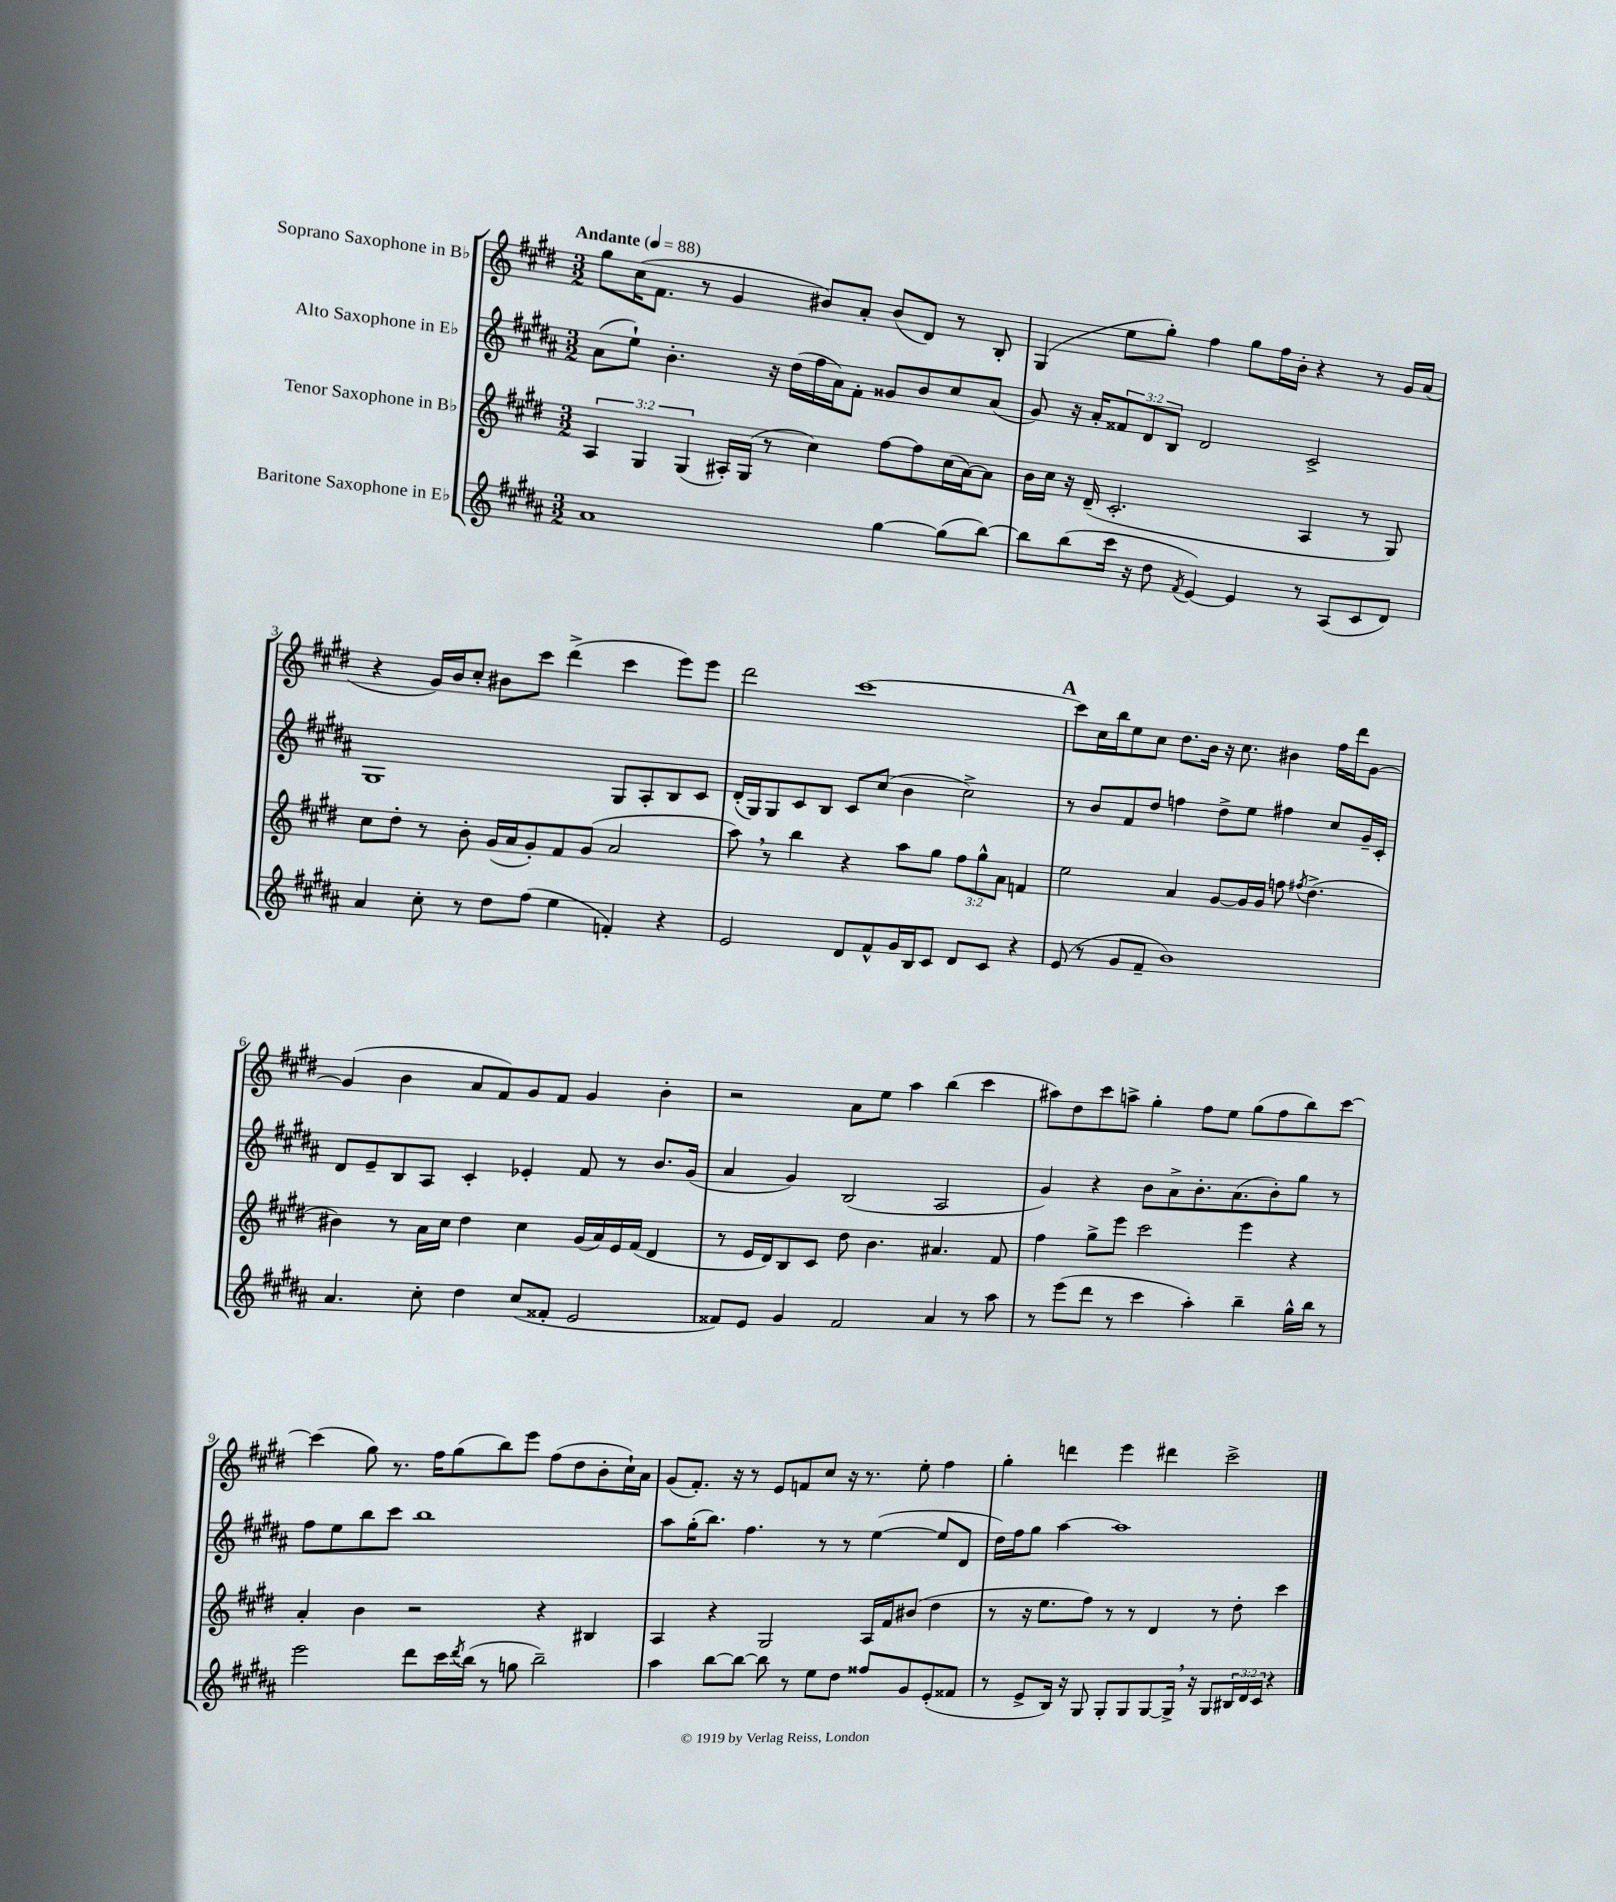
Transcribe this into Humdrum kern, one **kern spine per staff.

**kern	**kern	**kern	**kern
*part4	*part3	*part2	*part1
*staff4	*staff3	*staff2	*staff1
*I"Baritone Saxophone in E♭	*I"Tenor Saxophone in B♭	*I"Alto Saxophone in E♭	*I"Soprano Saxophone in B♭
*clefG2	*clefG2	*clefG2	*clefG2
*k[f#c#g#d#a#]	*k[f#c#g#d#]	*k[f#c#g#d#a#]	*k[f#c#g#d#]
*M3/2	*M3/2	*M3/2	*M3/2
*MM88	*MM88	*MM88	*MM88
=1	=1	=1	=1
!	!	!	!LO:TX:a:B:t=Andante
1a#	6A/	(8a#\L	8gg#\L
.	.	8ee`\J)	(16cc#\K
.	6G#/	.	.
.	.	.	8.f#\J
.	.	4.b'\	.
.	(6G#/	.	.
.	.	.	8r
.	16A#X'/LL)	.	4g#/
.	(16G#/JJ	.	.
.	8r	16r	.
.	.	(16dd#\LL	.
.	4cc#\)	16ff#\	8b#X/L)
.	.	16a#\J)	.
.	.	8f#'\J	8a'/J
[4gg#\	[8ff#\L	8g##X/L	(8b#/L
.	8ff#\]	8b/	8d#/J)
(8gg#\L]	(16cc#\L	8cc#/	8r
.	[16a\J)	.	.
[8bb\J)	8a\J]	(8a#/J	8B'/
=2	=2	=2	=2
8bb\L]	16b\LL	8g#/)	(4G#/
.	16cc#\JJ	.	.
(8bb\	16r	16r	.
.	(16d#~/	16a#'/KL	.
16ccc#\Jk	2.c#'/	12f##X/	8ee\L
16r	.	.	.
.	.	12d#/	.
8dd#\	.	.	8gg#'\J)
.	.	12B/J	.
8qf#/	.	.	.
[4e/)	.	2d#/	4ff#\
4e/]	.	.	8gg#\L
.	.	.	16ff#\L
.	.	.	16b'\JJ
8r	4A/	2c#^/	4r
(8A#/L	.	.	.
8c#/	8r	.	8r
8d#/J)	8G#/)	.	16g#/LL
.	.	.	(16a/JJ
!!LO:LB:g=z
=3	=3	=3	=3
4a#/	8cc#\L	1G#	4r
.	8dd#'\J	.	.
8cc#'\	8r	.	16g#/LL)
.	.	.	16b/J
8r	8b'\	.	8cc#'/J
8dd#\L	(16g#/LL	.	8b#X\L
.	16a/J	.	.
(8ff#\J	8g#'/)	.	8ccc#\J
4ee\	8f#/	.	(4ddd#^\
.	(8g#/J	.	.
4fn'/)	2a/	8G#/L	4ccc#\
.	.	8A#'/	.
4r	.	8B/	8eee\L)
.	.	8c#/J	8eee\J
=4	=4	=4	=4
2e/	8aa,\)	(16d#'/LL	2ddd#\
.	.	16G#/J)	.
.	8r	8G#/	.
.	4bb\	8c#/	.
.	.	8B/J	.
8d#/L	4r	8c#/L	[1ccc#
8f#^^/	.	(8cc#/J	.
16g#/L	8aa\L	4b\	.
16B/J	.	.	.
8c#/J	8gg#\J	.	.
8d#/L	12ff#\L	2cc#^\)	.
.	12gg#^^\	.	.
8c#/J	.	.	.
.	12a\J	.	.
4r	4fn/	.	.
!!LO:REH:place=s1:t=A
=5	=5	=5	=5
(8e/	2ee\	8r	8ccc#\L]
8r	.	8b/L	16cc#\L
.	.	.	16bb\J
8g#/L	.	8f#/	8ee\
8f#~/J	.	8dd#/J	8cc#\J
1b)	4a/	4ffn\	8.dd#\L
.	.	.	16b\Jk
.	[8g#/L	8dd#^\L	16r
.	.	.	8.cc#\
.	16g#/L]	8ee\J	.
.	16g#/JJ	.	.
.	8ffn\	4ff#X\	4b#X\
.	8qff#X/	.	.
.	(4.dd#^\	.	.
.	.	8cc#/L	16ff#\LL
.	.	.	16ddd#\J
.	.	16g#~/L	[8g#\J
.	.	16c#'/JJ	.
!!LO:LB:g=z
=6	=6	=6	=6
4.a#/	4b#X\)	8d#/L	(4g#/]
.	.	8e~/	.
.	8r	8B/	4b\
8cc#'\	16a\LL	8A#/J	.
.	16cc#\JJ	.	.
4dd#\	4dd#\	4c#'/	8a/L
.	.	.	8f#/)
(8cc#/L	4cc#\	4e-X'/	8g#/
8f##X'/J	.	.	8f#/J
2e/	(16g#/LL	8f#/	4g#/
.	16a/)	.	.
.	16e/	8r	.
.	(16f#/JJ	.	.
.	4d#/	8.b/L	4b'\
.	.	(16g#/Jk	.
=7	=7	=7	=7
8f##X/L)	8r	4a#/	2r
8e/J	16e/LL	.	.
.	16d#/J)	.	.
4g#/	8B/	4g#/)	.
.	8c#/J	.	.
2f##/	8dd#\	(2B/	8a\L
.	4.b\	.	8ee\J
.	.	.	4aa\
4a#/	4.a#X/	2A#/	(4bb\
8r	.	.	4ccc#\
8aa#\	8f#/	.	.
=8	=8	=8	=8
8r	4ff#\	4g#/)	8aa#X\L)
(8eee\L	.	.	8dd#\
8ddd#\J	8gg#^\L	4r	8ccc#\
8r	8eee\J	.	8aan^\J
4ccc#\	2ccc#\	8b\L	4gg#'\
.	.	8a#^\	.
4aa#'\)	.	8.b'\	8ff#\L
.	.	.	8ee\J
.	.	(8.a#\	.
4bb~\	4eee\	.	(8gg#\L
.	.	8b'\)	8ff#\
16gg#^^\LL	4r	8gg#\J	8bb\)
16bb\JJ	.	.	.
8r	.	8r	[8ccc#\J
!!LO:LB:g=z
=9	=9	=9	=9
2eee\	4a'/	8ff#\L	(4ccc#\]
.	.	8ee\	.
.	4b\	8bb\	8gg#\)
.	.	8ccc#\J	8.r
8ddd#\L	2r	1bb	.
.	.	.	16ff#\KL
16ccc#\L	.	.	(8gg#\
8qddd#/	.	.	.
(16bb\JJ	.	.	.
8r	.	.	8bb\)
8ggn\	.	.	8eee\J
2bb~\)	4r	.	(8ff#\L
.	.	.	8dd#\
.	4B#X/	.	8b'\
.	.	.	16cc#`\L)
.	.	.	16a\JJ
=10	=10	=10	=10
4aa#\	4A/	8aa#\L	(8g#/L
.	.	(16gg#'\K	8.f#'/J)
.	.	8.bb\J)	.
[8bb\L	4r	.	.
.	.	.	16r
8bb\J_	.	4.ff#\	8r
8bb\]	2G#/	.	8e/L
8r	.	.	8fn/
8ee\L	.	8r	8cc#/J
8dd#\J	.	8r	16r
.	.	.	8.r
8ff##X/L	16A/LL	([4ee\	.
.	16f#/J	.	.
8g#/	(8b#X/J	.	8ee'\
(8e'/	4dd#\	8ee/L]	4ff#\
8f##X/J	.	8d#/J	.
=11	=11	=11	=11
8r	8r	16dd#\LL)	4gg#'\
.	.	16ff#\J	.
8e^/L	16r	8gg#\J	.
.	8.ee\L	.	.
16B/Jk)	.	[4aa#\	4dddn\
16r	.	.	.
8G#/	8ff#\J)	.	.
8G#'/L	8r	1aa#]	4eee\
8G#/	8r	.	.
[8G#/	4d#/	.	4ddd#X\
16G#^,/Jk]	.	.	.
16r	.	.	.
8G#/L	8r	.	2ccc#^\
24B#X/L	8dd#'\	.	.
24d#/	.	.	.
24c#/JJ	.	.	.
4r	4ccc#\	.	.
==	==	==	==
*-	*-	*-	*-
